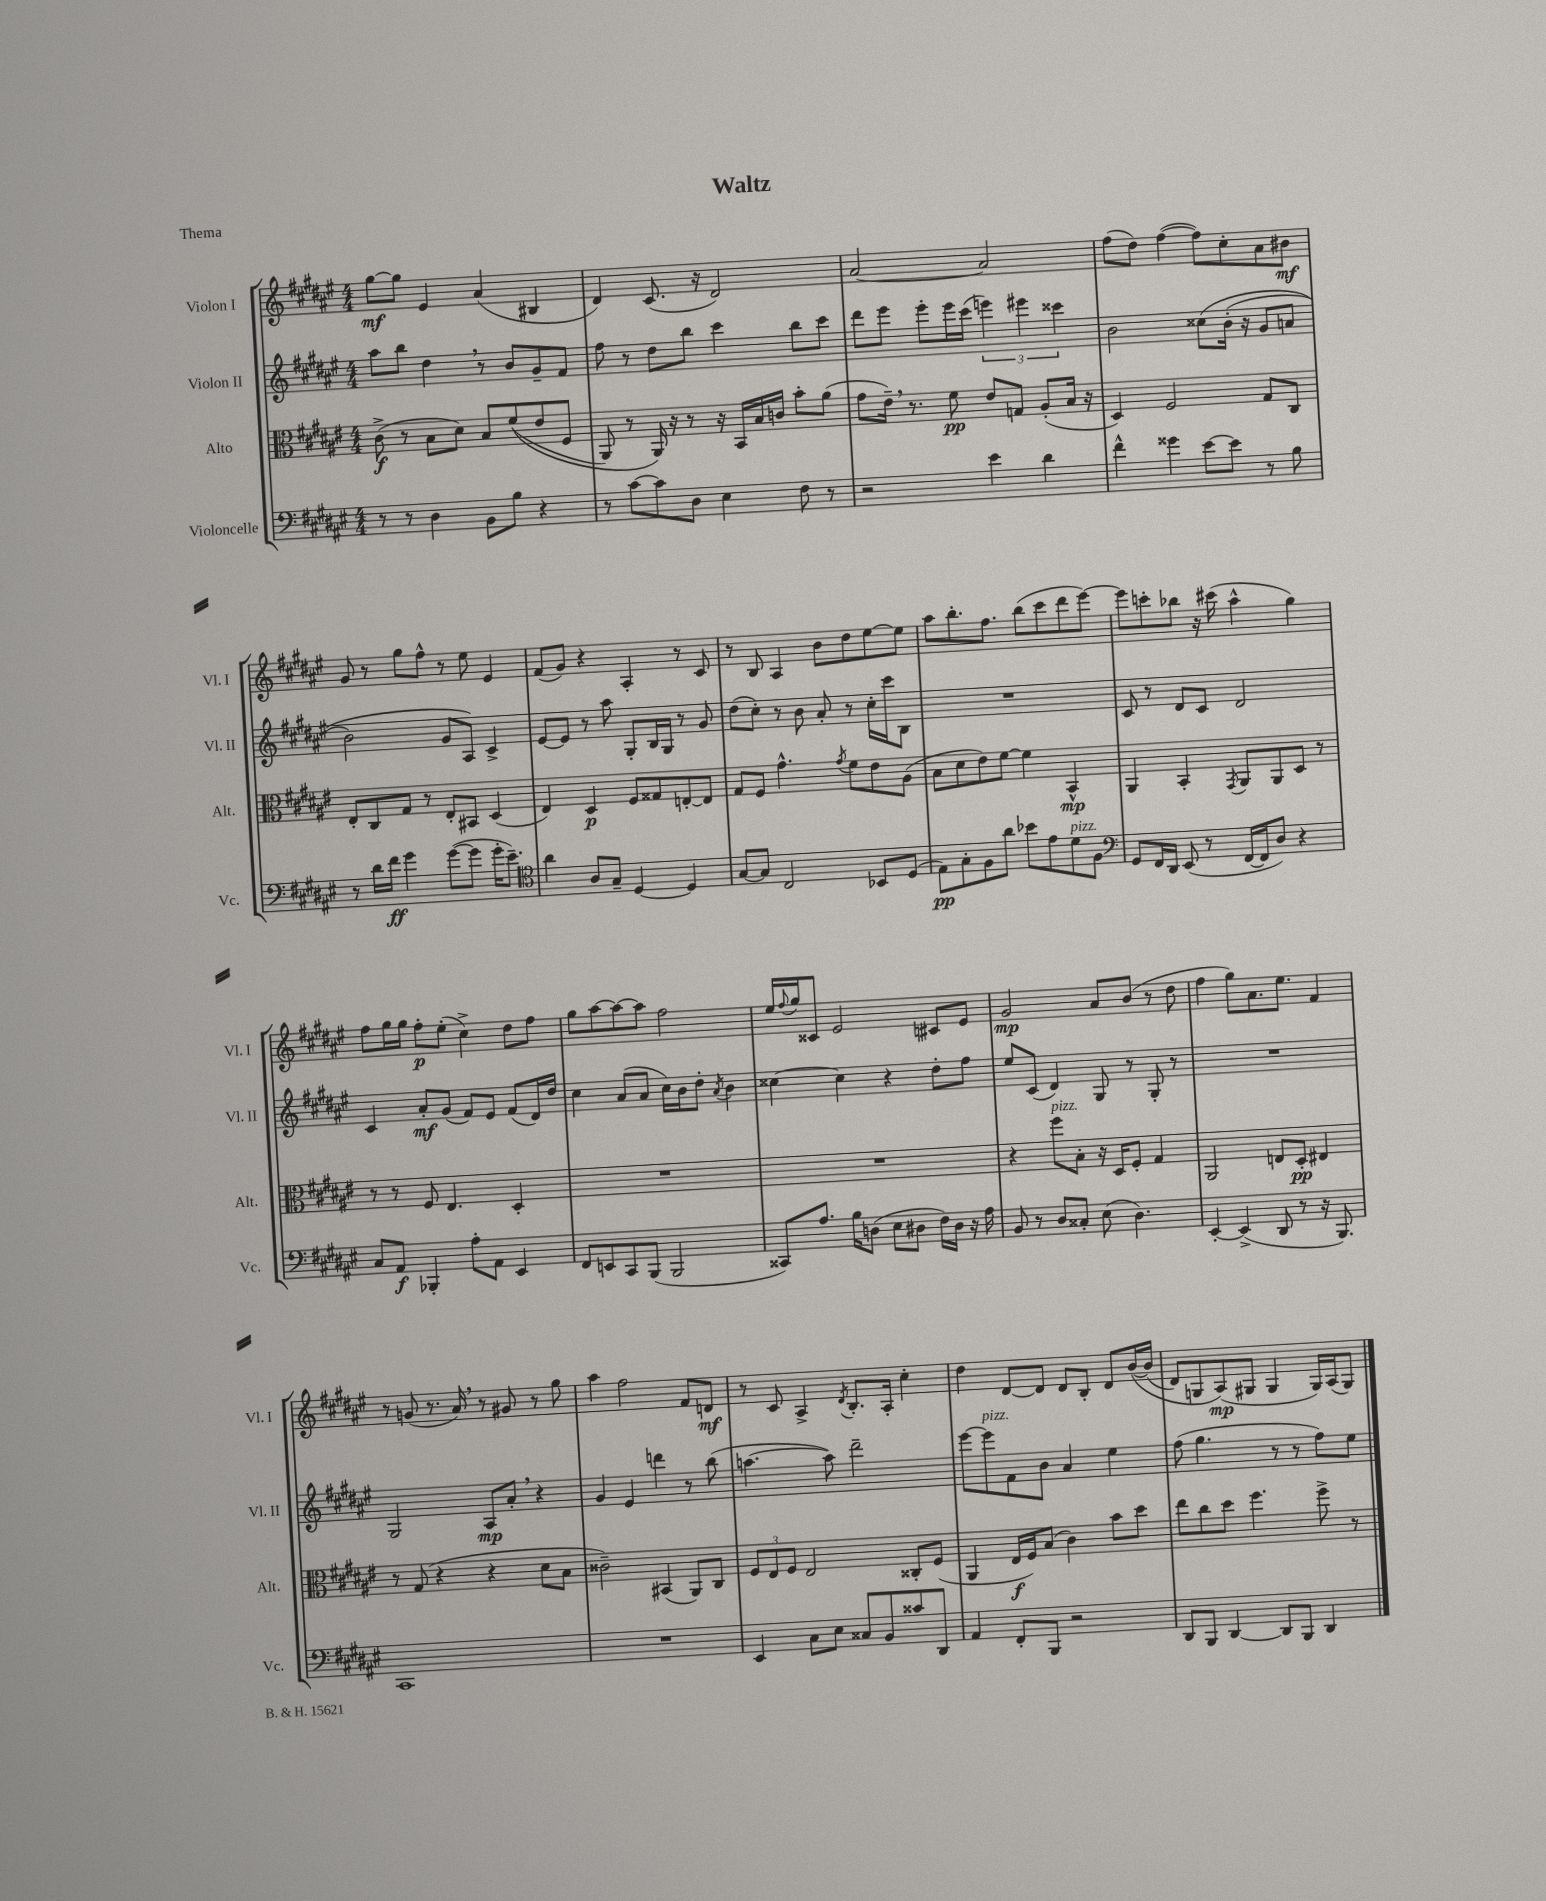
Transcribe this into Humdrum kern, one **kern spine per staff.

**kern	**kern	**kern	**kern
*staff4	*staff3	*staff2	*staff1
*clefF4	*clefC3	*clefG2	*clefG2
*k[f#c#g#d#a#e#]	*k[f#c#g#d#a#e#]	*k[f#c#g#d#a#e#]	*k[f#c#g#d#a#e#]
*M4/4	*M4/4	*M4/4	*M4/4
8r	(8c#^	8aa#	[8gg#
8r	8r	8bb	8gg#]
4D#	8B	4dd#	4e#
.	8d#)	.	.
8BB	8B	8r	(4a#
8B	&((8f#	8b	.
4r	8e#	8g#~	4B#
.	8F#	8f#	.
=	=	=	=
8r	8AA#)	8ff#	4d#)
[8c#	8r	8r	.
8c#]	16AA#&)	8dd#	(8.c#
.	16r	.	.
8D#	8r	8bb	.
.	.	.	16r
4E#	16r	4ccc#	2d#)
.	16BB	.	.
.	16B	.	.
.	16c	.	.
8F#	8b'	8bb	.
8r	(8a#	8ccc#	.
=	=	=	=
2r	8g#	8ddd#	[2a#
.	16e#~)	8eee#	.
.	8.r	.	.
.	.	8eee#'	.
.	8f#	16eee#	.
.	.	(16ccc#	.
4e#	8e#	6eee)	2a#]
.	8G	.	.
.	.	6eee#	.
4d#	(8A#'	.	.
.	.	6ccc##	.
.	16B	.	.
.	16r	.	.
=	=	=	=
4f#^^	4D#)	2b	(8ff#
.	.	.	8dd#)
4g##	2F#	.	([4ff#
[8e#	.	&(8cc##	8ff#])
8e#]	.	(16b'	8cc#'
.	.	16r	.
8r	8G#	8g#	8a#
8B	8C#	8a	8b#
=	=	=	=
8r	8E#'	2b)	8g#
16d#	8C#	.	8r
16f#	.	.	.
4g#	8G#	.	8gg#
.	8r	.	8ff#^^
([8g#	8E#'	8g#	8r
8g#]	8BB#	8A#&)	8ee#
16g#'	(4D#	4c#^	4e#
8.e#~)	.	.	.
=	=	=	=
*clefC4	*	*	*
4a#	4E#)	[8e#	(8f#
.	.	8e#]	8g#)
8A#	4D#	8r	4r
8G#~	.	8aa#	.
[4D#	8F#	8G#'	4A#'
.	8G##	16B	.
.	.	16G#	.
4D#]	[8E'	8r	8r
.	8E]	8g#	8c#
=	=	=	=
[8G#	8G#	(8dd#	8r
8G#]	8F#	8cc#')	8B
2C#	4.g#^^	8r	4A#
.	.	8b	.
.	.	8a#'	8b
.	8qg#	.	.
.	8f#	8r	8dd#
8BB-	8e#	16cc#'	[8ee#
.	.	16ccc#	.
(8D#	(8A#	8B	8ee#]
=	=	=	=
8E#)	8B	1r	8aa#
8G#'	8d#	.	8.bb'
8F#	8e#)	.	.
.	.	.	8.ff#
8a#	[8f#	.	.
8b-	4f#]	.	(8bb
8e#	.	.	8ccc#
8d#	4BB^^	.	8ddd#
8F#	.	.	[8eee#)
=	=	=	=
*clefF4	*	*	*
8GG#	4AA#	8c#	8eee#]
16FF#	.	8r	8ccc'
16DD#	.	.	.
(8EE#	4BB'	8d#	8bb-
8r	.	8c#	16r
.	.	.	(16ccc#
.	8qGG#	.	.
[16FF#	8AA#	2d#	4aa#^^
16FF#]	.	.	.
8D#)	8AA#	.	.
4r	8D#	.	4gg#)
.	8r	.	.
=	=	=	=
8C#	8r	4c#	8ff#
8AA#	8r	.	16gg#
.	.	.	16gg#
4BBB-'	8F#	8a#'	8ff#'
.	4.E#	(8g#	(8ee#'
8A#'	.	8f#)	4cc#^)
8AA#	.	8e#	.
4EE#	4D#'	(8f#	8dd#
.	.	16d#)	8ff#
.	.	16dd#	.
=	=	=	=
8FF#	1r	4cc#	8gg#
8EE	.	.	[8aa#
8CC#	.	(8a#	8aa#_
(8BBB	.	8a#	8aa#]
2BBB	.	16cc#)	2ff#
.	.	16b	.
.	.	8dd#'	.
.	.	8qa#	.
.	.	4b	.
=	=	=	=
8CC##)	1r	[4cc##	16ee#
.	.	.	8qqff#
.	.	.	16gg#
8.A#	.	.	8c##
.	.	4cc##]	2e#
16B	.	.	.
(8D	.	.	.
8E#	.	4r	.
8D#	.	.	.
16F#)	.	8dd#'	8c#
16D#	.	.	.
16r	.	8ff#	8e#
16A#	.	.	.
=	=	=	=
8BB	4r	8ee#	2g#
8r	.	(8c#	.
8D#	8ff#	4d#)	.
8C##'	8B'	.	.
(8E#	16r	8G#	8a#
.	16D#	.	.
4.D#)	8F#'	8r	(8b
.	4G#	8G#'	8r
.	.	8r	8dd#
=	=	=	=
[4EE#'	2AA#	1r	4ff#
(4EE#^]	.	.	8gg#)
.	.	.	8.a#
8DD#	8E	.	.
.	.	.	8.ee#
8r	8D#'	.	.
16r	4E#	.	4f#
8.BBB)	.	.	.
=	=	=	=
1CC#	8r	2G#	8r
.	(8G#	.	(8g
.	4r	.	8.r
.	.	.	16a#)
.	4r	8A#	8r
.	.	8a#'	8g#
.	8d#	4r	8r
.	8B	.	8gg#
=	=	=	=
1r	2c##~)	4g#	4aa#
.	.	4e#	2ff#
.	(4BB#	4ddd	.
.	8AA#)	8r	8f#
.	8C#	(8bb	8d
=	=	=	=
4EE#	12F#	[4.aa	8r
.	12E#	.	.
.	.	.	8c#
.	12F#	.	.
8C#	2E#	.	4A#^
8E#	.	8aa])	.
.	.	.	8qd#
8C##	.	2ddd#~	8.B'
8BB	.	.	.
.	.	.	16A#'
8c##	8C##'	.	4cc#'
8DD#	(8F#	.	.
=	=	=	=
4AA#	4AA#	[8eee#	4dd#
.	.	8eee#]	.
8FF#'	16E#	8f#	[8d#
.	16F#)	.	.
8BBB	(8B	8b	8d#]
2r	4c#)	4a#	8d#
.	.	.	8B'
.	8b	4ee#	8d#
.	8dd#	.	&([16b
.	.	.	(16b]
=	=	=	=
8DD#	8ee#	(8ff#	8d#)
8BBB	8cc#	4.gg#	8G
[4DD#	8dd#	.	(8A#&)
.	4.ff#	.	8G#
8DD#]	.	8r	4G#
8BBB	.	8r	.
4DD#	8ff#^	8ff#)	16G#)
.	.	.	(16A#
.	8r	8ee#	8G#)
==	==	==	==
*-	*-	*-	*-
